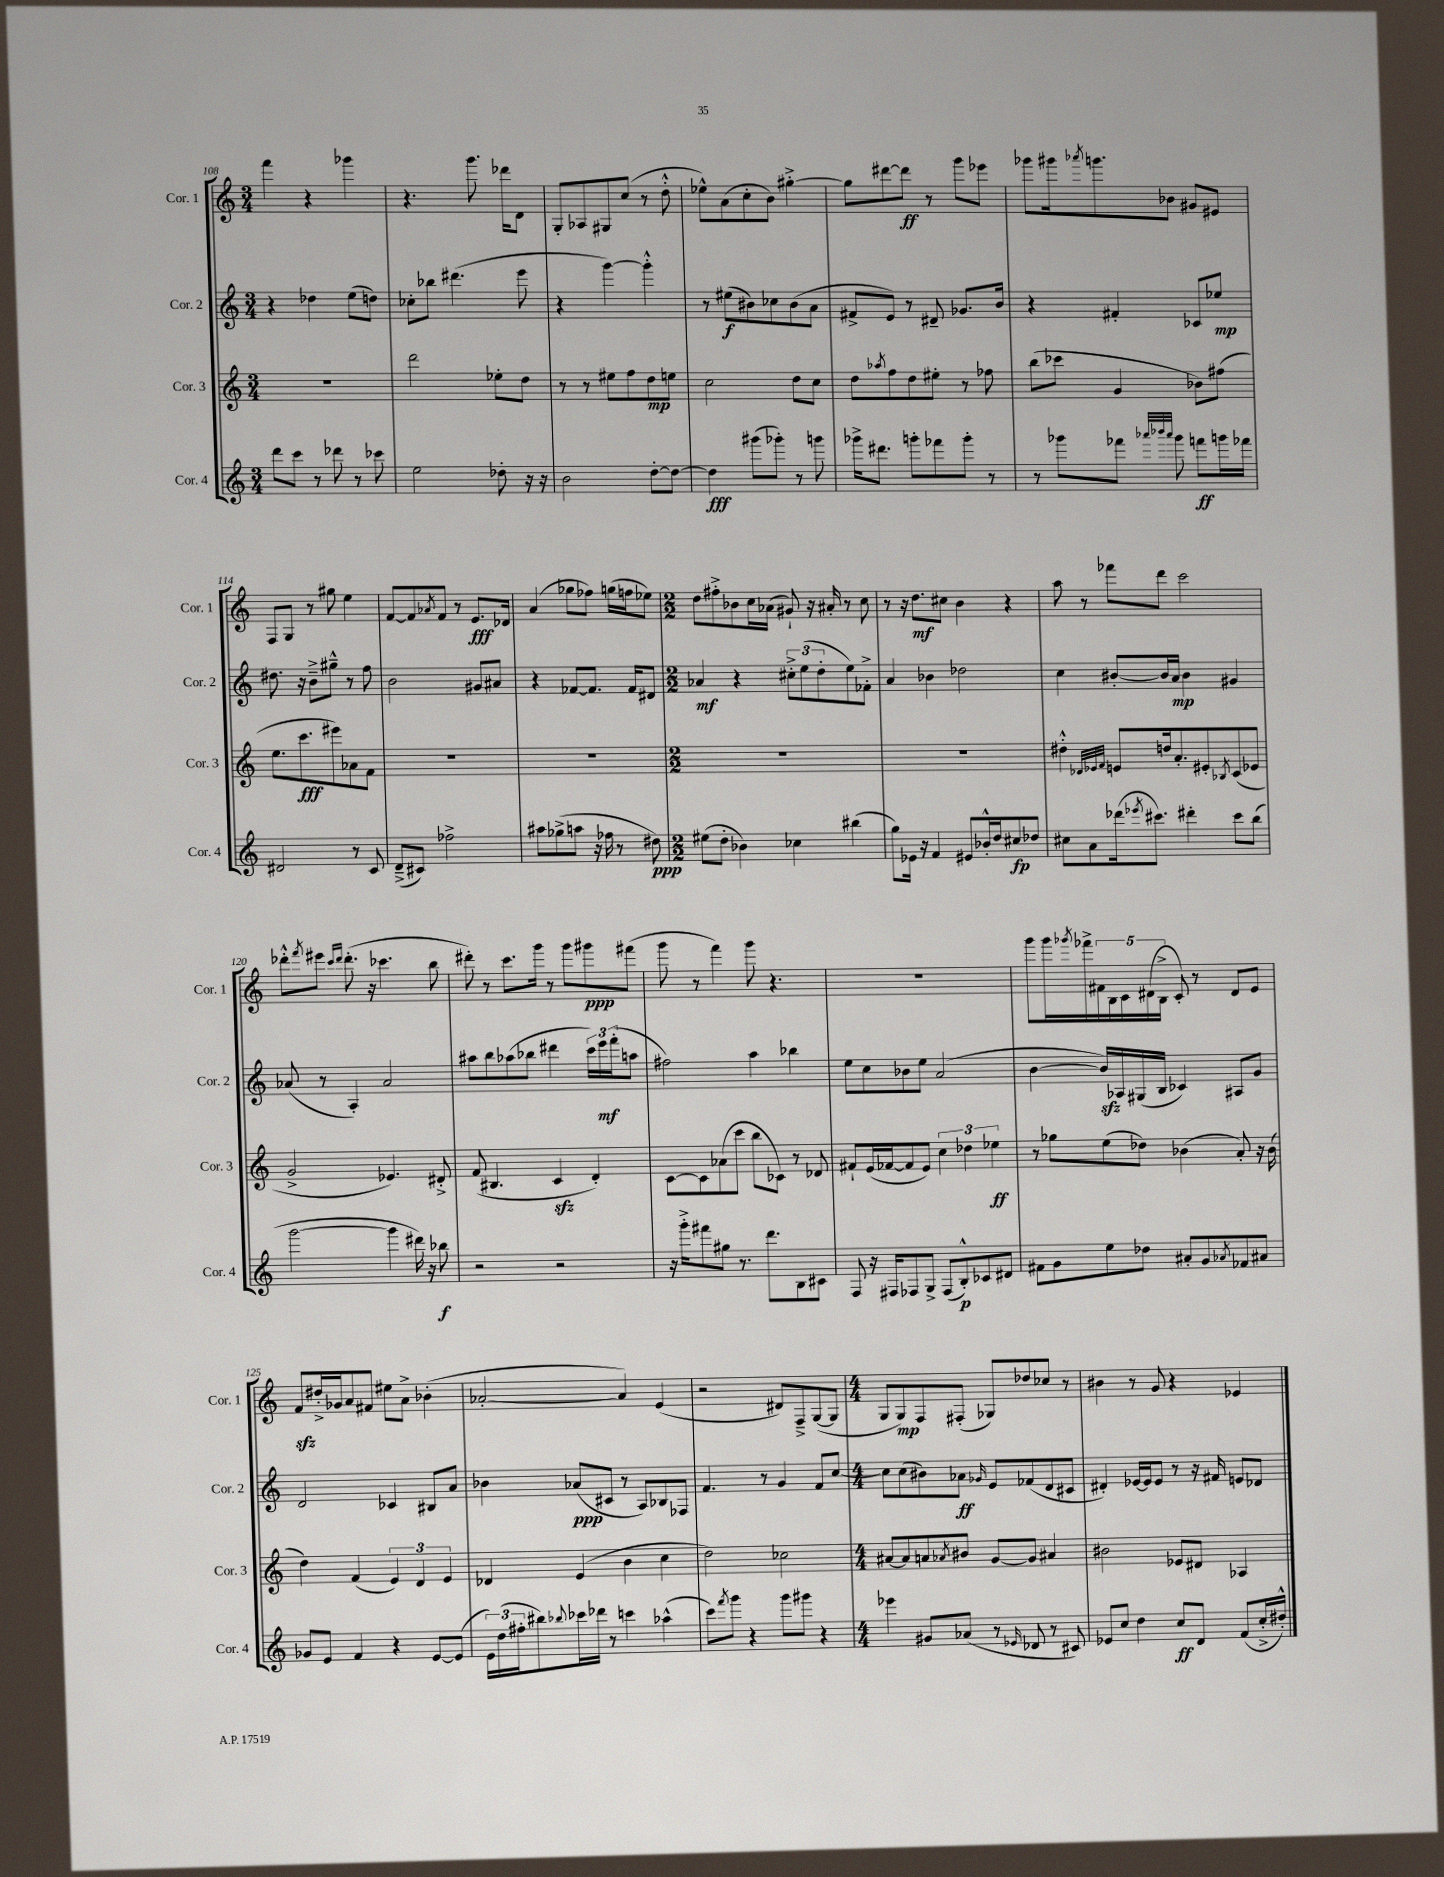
<<
\new StaffGroup <<
\new Staff = "s0" \with { instrumentName = "Cor. 1" shortInstrumentName = "Cor. 1" } {
    \clef treble \key c \major \numericTimeSignature \time 3/4
    f'''4 r4 ges'''4 |
    r4. g'''8. des'''16 d'8 |
    g8-. aes8 gis8 c''8( r8 d''8-.-^ |
    ees''8-^) a'8( c''8-. b'8) gis''4~-.-> |
    gis''8 dis'''8~ dis'''8\ff r8 g'''8 ees'''8 |
    ges'''8 gis'''16 \acciaccatura { aes'''8 } g'''8. bes'8 gis'8 eis'8 |
    f8 g8 r8 gis''8 e''4 |
    f'8~ f'8 \acciaccatura { aes'8 } f'8 r8 e'8.\fff des'16 |
    a'4( ges''8 fes''8) g''16( f''16 ees''8) |
    \numericTimeSignature \time 2/2 d''8 fis''8-.-> bes'8 c''16 aes'16( gis'8-!) r16 ais'16-. r8 c''8 |
    r8 r16 d''8.\mf cis''8 b'4 r4 |
    a''8 r8 fes'''8 d'''8 c'''2 |
    des'''8-.-^ \acciaccatura { f'''8 } eis'''8 \grace { c'''16 des'''16 } des'''8.-.( r16 ces'''4. b''8 |
    dis'''8-.) r8 c'''8. g'''16 r8 g'''8 gis'''8\ppp fis'''8( |
    g'''8 r8 f'''4) g'''8 r4. |
    R1 |
    g'''8 g'''16 \acciaccatura { ges'''8 } fes'''16-> \tuplet 5/4 { fis'16 b16 c'16 dis'16( b16-> } c'8-.) r8 dis'8 e'8 |
    f'8\sfz dis''16-.-> ges'16 a'8 fis'8 eis''8 a'8-> bes'4-.( |
    aes'2~-. aes'4) e'4( |
    r2 dis'8) f8---> g8~( g8 |
    \numericTimeSignature \time 4/4 g8 g8\mp) f8 fis8-.( ges8) des''8 ces''8 r8 |
    bis'4 r8 g'8 r4 ees'4 \bar "|." |
}
\new Staff = "s1" \with { instrumentName = "Cor. 2" shortInstrumentName = "Cor. 2" } {
    \clef treble \key c \major \numericTimeSignature \time 3/4
    r4 des''4 e''8( d''8) |
    ces''8-. bes''8 dis'''4.( e'''8 |
    r4 g'''4~) g'''4-.-^ |
    r8 eis''8\f( bis'8) ces''8 bis'8( a'8 |
    fis'8-> e'8) r8 dis'8-- ges'8. b'16 |
    r4 fis'4-. ces'8 ees''8\mp |
    dis''8. r16 b'8---> gis''8---^ r8 f''8 |
    b'2 gis'8 ais'8 |
    r4 fes'8~ fes'8. fes'16 dis'8 |
    \numericTimeSignature \time 2/2 aes'4\mf r4 \tuplet 3/2 { cis''8-.-> e''8( d''8-. } e''8) fes'8-.-> |
    a'4 bes'4 des''2 |
    c''4 bis'8~-. bis'16 a'16\mp bis'4 gis'4 |
    aes'8( r8 a4-.) aes'2 |
    ais''8 b''8 aes''8( bes''8 dis'''4 \tuplet 3/2 { c'''16) e'''16\mf f'''16-.( } a''8 |
    fis''2) a''4 bes''4 |
    e''8 c''8 bes'8 e''8 a'2( |
    b'4~ b'16\sfz) aes16 gis16( b16 ces'4) ais8 g'8 |
    d'2 ces'4 bis8 a'8 |
    bes'4 aes'8\ppp( cis'8 r8 a8) bes8 fes8 |
    f'4. r8 g'4 f'8 c''8~ |
    \numericTimeSignature \time 4/4 c''8 c''8( bis'8) aes'8\ff \grace { ges'16 } e'8 fes'8( d'8 cis'8 |
    dis'4-.) ees'16~ ees'16 ees'8 r8 r16 fis'16 e'8 des'8 \bar "|." |
}
\new Staff = "s2" \with { instrumentName = "Cor. 3" shortInstrumentName = "Cor. 3" } {
    \clef treble \key c \major \numericTimeSignature \time 3/4
    R2. |
    d'''2 ees''8-. d''8 |
    r8 r8 eis''8 f''8 d''8\mp e''8 |
    c''2 d''8 c''8 |
    d''8 \acciaccatura { aes''8 } f''8 d''8 eis''8-. r8 fes''8 |
    b''8( ces'''8 g'4 bes'8) fis''8( |
    e''8. c'''8.\fff eis'''8) aes'8 f'8 |
    R2. |
    R2. |
    \numericTimeSignature \time 2/2 R1 |
    R1 |
    dis''4-.-^ \grace { des'32 ees'32 f'32 } e'8 d''16 a'8.-. eis'8-. \acciaccatura { bes8 } c'8( ees'8 |
    g'2-> ees'4.) dis'8-.-> |
    f'8( bis4. c'4\sfz d'4-.) |
    c'8~ c'8 aes'8( c'''8 b''8 ces'8) r8 des'8 |
    fis'8-! e'16( fes'16~ fes'8 e'8) \tuplet 3/2 { c''4 des''4 ees''4\ff } |
    r8 ges''8 e''8( des''8) bes'4( a'8-.) r16 bes'16( |
    d''4) f'4( \tuplet 3/2 { e'4) d'4 e'4 } |
    des'4 e'4( b'4 c''4 |
    d''2) ces''2 |
    \numericTimeSignature \time 4/4 ais'8~ ais'8 a'8 \acciaccatura { aes'8 } bis'8 g'8~ g'8 ais'4 |
    bis'2 ees'8 dis'8 aes4 \bar "|." |
}
\new Staff = "s3" \with { instrumentName = "Cor. 4" shortInstrumentName = "Cor. 4" } {
    \clef treble \key c \major \numericTimeSignature \time 3/4
    d'''8 c'''8 r8 des'''8 r8 ces'''8 |
    e''2 des''8-. r16 r16 |
    b'2 d''8~-. d''8~ |
    d''4\fff gis'''8( ges'''8-.) r8 g'''8 |
    ges'''16-> dis'''8. g'''8-. fes'''8 g'''8-. r8 |
    r8 ges'''8 fes'''8 \grace { aes'''32 bes'''32 aes'''32 } ges'''8 f'''8\ff g'''16 fes'''16 |
    dis'2 r8 c'8 |
    d'8--->( cis'8) fes''2-> |
    ais''8 ges''8->( a''8 r16 fes''16 r8 dis''8\ppp) |
    \numericTimeSignature \time 2/2 eis''8( d''8-. bes'4) ces''4 bis''4( |
    g''8) ees'16 r16 f'4 eis'8 bes'16-.-^ d''16 cis''8\fp des''8 |
    cis''8 a'8 des'''16( \acciaccatura { ees'''8 } cis'''8.) dis'''4-. cis'''8 b''8( |
    g'''2~ g'''4 dis'''16) r16 bes''8\f |
    r2 r2 |
    r16 g'''16-.-> fis'''8 gis''8 r8. d'''8. b8 cis'8 |
    f8 r16 fis16 fes8 g8-> fes8( b8-.-^\p) ces'8 dis'8 |
    fis'8 g'8 e''8 des''8 ais'8-. g'8 \acciaccatura { aes'8 } fes'8 ais'8 |
    ges'8 e'8 f'4 r4 e'8~ e'8( |
    \tuplet 3/2 { e'16) d''16( fis''16-. } bis''8) \appoggiatura { bes''8 } ces'''16 des'''16 r8 c'''4 aes''4-^( |
    c'''8) \acciaccatura { f'''8 } g'''8 r4 g'''8 gis'''8 r4 |
    \numericTimeSignature \time 4/4 ees'''4 gis'8 aes'8( r8 \grace { ees'16 } des'8 r8 cis'8) |
    ees'8 c''8 d''4 c''8\ff d'8 f'8( c''16-.-> dis''16-.-^) \bar "|." |
}
>>
>>
\layout { \context { \Score currentBarNumber = #108 } }
